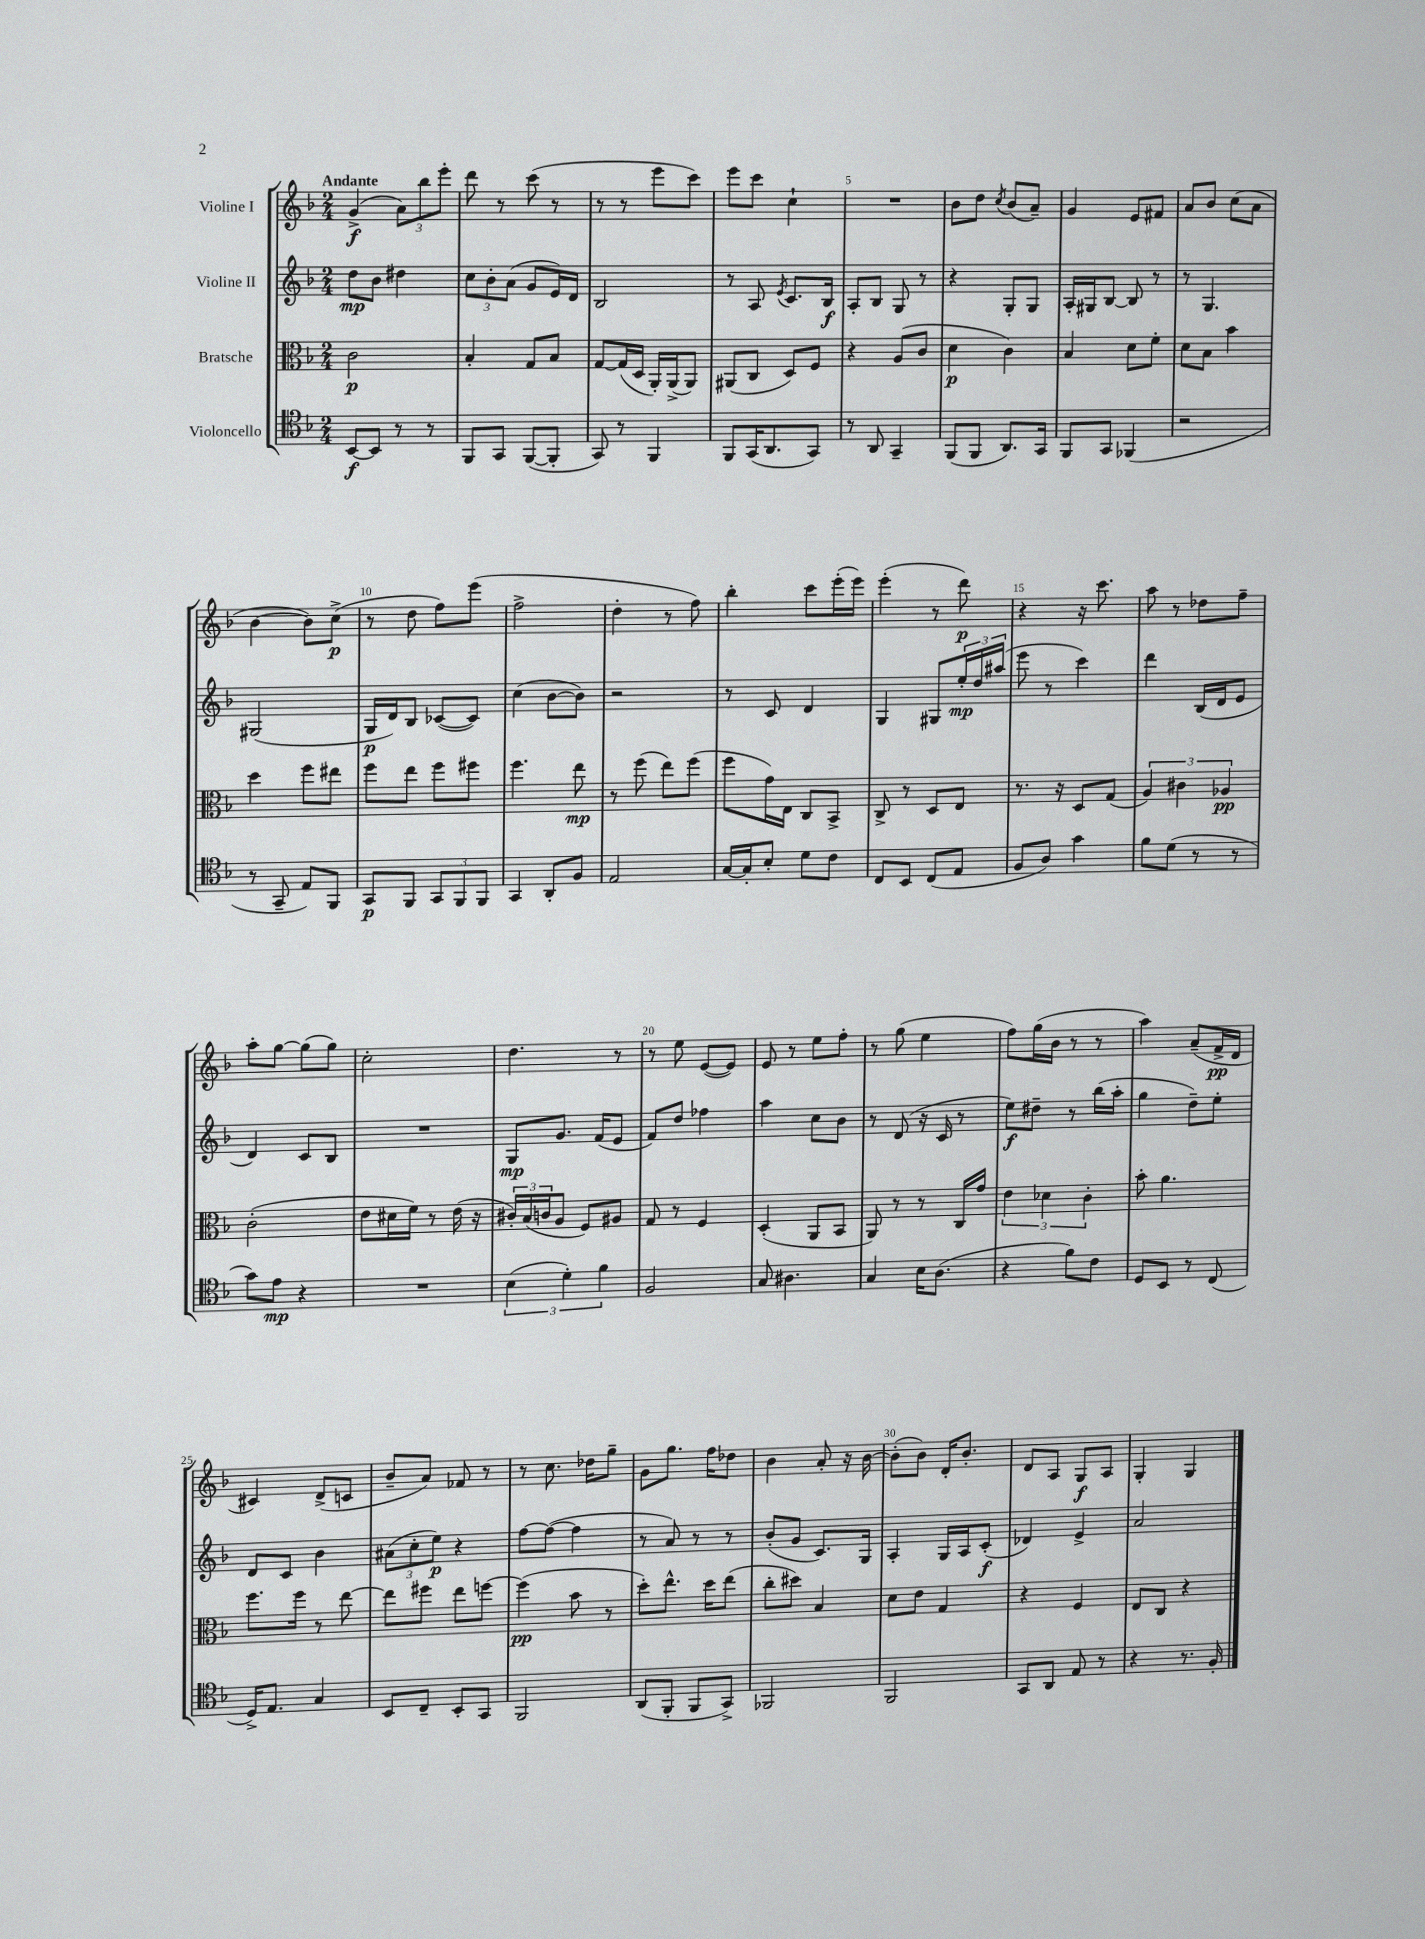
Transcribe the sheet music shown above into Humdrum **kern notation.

**kern	**kern	**kern	**kern
*staff4	*staff3	*staff2	*staff1
*clefC4	*clefC3	*clefG2	*clefG2
*k[b-]	*k[b-]	*k[b-]	*k[b-]
*M2/4	*M2/4	*M2/4	*M2/4
[8BB-	2c	8dd	(4g^
8BB-]	.	8b-	.
8r	.	4dd#	12a)
.	.	.	12bb-
8r	.	.	.
.	.	.	12eee'
=	=	=	=
8FF	4B-'	12cc	8ddd
.	.	12b-'	.
8GG	.	.	8r
.	.	(12a	.
([8FF	8G	8g	(8ccc
8FF']	8B-	16e)	8r
.	.	16d	.
=	=	=	=
8GG)	[8G	2B-	8r
8r	(16G]	.	8r
.	16D	.	.
4FF	16AA')	.	8eee
.	(16AA^	.	.
.	8AA)	.	8ccc)
=	=	=	=
8FF	(8AA#	8r	8eee
(16GG	8C	8A	8ccc
8.AA	.	.	.
.	.	8qe	.
.	8D)	8.c	4cc`
8GG)	8F	.	.
.	.	16B-	.
=	=	=	=
8r	4r	8A'	2r
8AA	.	8B-	.
4GG~	(8A	8G	.
.	8c	8r	.
=	=	=	=
(8FF	4d	4r	8b-
8FF	.	.	8dd
.	.	.	8qcc
8.AA)	4c)	8G'	(8b-
.	.	8G	8a~)
16GG	.	.	.
=	=	=	=
8FF	4B-	16A'	4g
.	.	16G#	.
8GG	.	[8B-	.
(4FF-	8d	8B-]	8e
.	8f'	8r	8f#
=	=	=	=
2r	8d	8r	8a
.	8B-	4.G	8b-
.	4b-	.	(8cc
.	.	.	8a
=	=	=	=
8r	4dd	(2G#	[4b-
8GG~	.	.	.
8E)	8ff	.	8b-])
8FF	8ee#	.	(8cc^
=	=	=	=
8GG	8ff	16G	8r
.	.	16d)	.
8FF	8ee	8B-	8dd
12GG	8ff	([8c-	8ff)
12FF	.	.	.
.	8ff#	8c-])	(8eee
12FF	.	.	.
=	=	=	=
4GG	4.ff	(4cc	2ff^
8AA'	.	[8b-	.
8F	8ee	8b-])	.
=	=	=	=
2E	8r	2r	4dd'
.	(8ff	.	.
.	8ee)	.	8r
.	(8ff	.	8ff)
=	=	=	=
[16G	8ff	8r	4bb-'
16G']	.	.	.
8B-'	16g)	8c	.
.	16E	.	.
8d	8C	4d	8ccc
8c	8BB-^	.	(16eee'
.	.	.	16eee)
=	=	=	=
8C	8C^	4G	(4eee'
8BB-	8r	.	.
(8C	8D	8G#	8r
8E	8E	24ee'	8ddd)
.	.	24dd	.
.	.	(24aa#	.
=	=	=	=
8F	8.r	8eee	4r
8A)	.	8r	.
.	16r	.	.
4g	8D	4ccc)	16r
.	.	.	8.ccc
.	(8G	.	.
=	=	=	=
8f	6A)	4ddd	8aa
(8d	.	.	8r
.	6c#	.	.
8r	.	(16B-	8dd-
.	.	16d	.
.	6A-	.	.
8r	.	8e	8ff~
=	=	=	=
8g)	(2c'	4d)	8aa'
8e	.	.	[8gg
4r	.	8c	(8gg]
.	.	8B-	8gg)
=	=	=	=
2r	8e	2r	2cc'
.	16d#	.	.
.	16f)	.	.
.	8r	.	.
.	(16e	.	.
.	16r	.	.
=	=	=	=
(6B-	24c#')	8G	4.dd
.	(24B-	.	.
.	24c	.	.
.	8A	8.g	.
6d')	.	.	.
.	8F)	.	.
.	.	(16f	.
6f	.	.	.
.	8A#	8e	8r
=	=	=	=
2F	8G	8f)	8r
.	8r	8dd	8ee
.	4F	4ff-	([8e
.	.	.	8e])
=	=	=	=
8G	(4D'	4aa	8e
4.A#	.	.	8r
.	8AA	8cc	8ee
.	8BB-	8b-	8ff'
=	=	=	=
4G	8AA)	8r	8r
.	8r	(8d	(8gg
16B-	8r	16r	4ee
(8.A	.	16c	.
.	16C	8r	.
.	16g	.	.
=	=	=	=
4r	6e	8ee)	8ff)
.	.	8dd#~	(16gg
.	6d-	.	.
.	.	.	16b-
8f)	.	8r	8r
.	6c'	.	.
8c	.	(16bb-	8r
.	.	16aa'	.
=	=	=	=
8D	8b-'	4gg	4aa)
8BB-	4.a	.	.
8r	.	8dd~)	(8a~
(8C	.	8ee'	16f^
.	.	.	16d
=	=	=	=
16D^)	8.ff	8d	4c#)
8.E	.	.	.
.	.	8c	.
.	16ff	.	.
4G	8r	4b-	(8d^
.	[8ee	.	8c
=	=	=	=
8BB-	8ee]	(12a#	8b-~
.	.	12cc'	.
8C~	8ff#	.	8a)
.	.	12ee)	.
8BB-'	8ee	4r	8f-
8GG	[8ff	.	8r
=	=	=	=
2FF	(4ff]	[8ff	8r
.	.	(8ff_	8.cc
.	8b-	4ff]	.
.	.	.	16dd-
.	8r	.	8gg~
=	=	=	=
(8AA	8dd')	8r	8g
8FF'	8.ee^^	8a)	8.gg
8FF	.	8r	.
.	16dd	.	16ff
8GG^)	(8ee	8r	8dd-
=	=	=	=
2FF-	8cc'	(8b-'	4b-
.	8dd#)	8g	.
.	4B-	8.c)	8a'
.	.	.	16r
.	.	16G	[16b-
=	=	=	=
2FF	8d	4A'	(8b-']
.	8e	.	8b-)
.	4G	16G	16d'
.	.	16A	8.b-'
.	.	(8c'	.
=	=	=	=
8GG	4r	4d-)	8d
8AA	.	.	8A
8E	4F	4e^	8G
8r	.	.	8A
=	=	=	=
4r	8E	2a	4G'
.	8C	.	.
8.r	4r	.	4G
16F'	.	.	.
==	==	==	==
*-	*-	*-	*-
